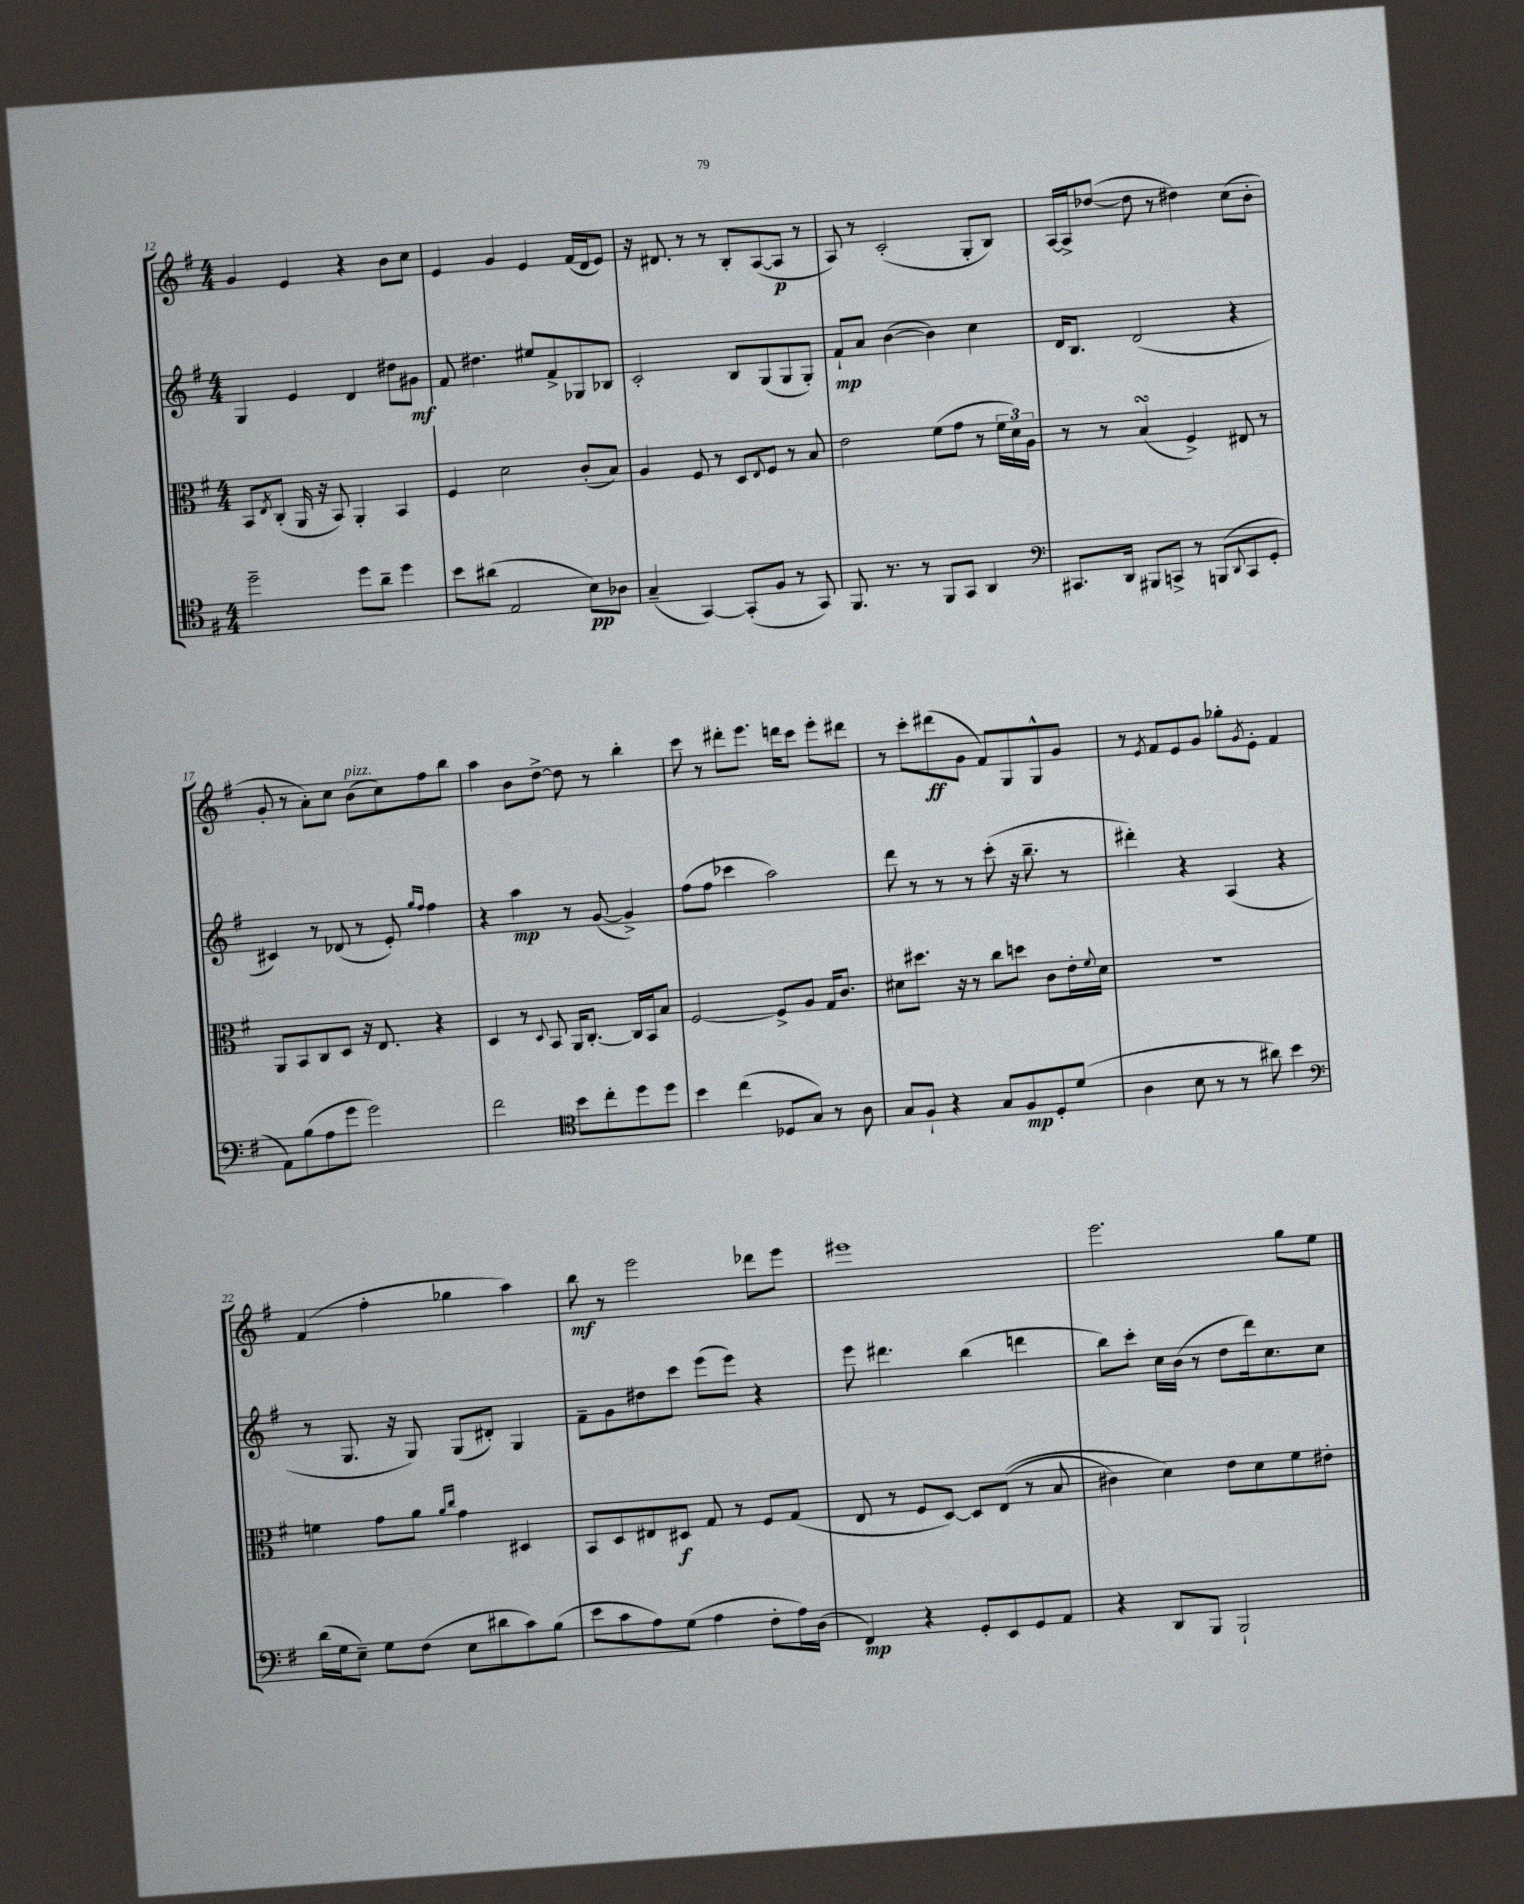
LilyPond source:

<<
\new StaffGroup <<
\new Staff = "s0" {
    \clef treble \key g \major \numericTimeSignature \time 4/4
    g'4 e'4 r4 b'8 c''8 |
    e'4 g'4 e'4 fis'16( d'16 e'8) |
    r16 dis'8. r8 r8 b8-. a8~( a8\p r8 |
    a8) r8 c'2-.( g8-. b8) |
    a16~ a16-> des''8~( des''8 r8 dis''4) c''8( b'8-. |
    g'8-. r8 a'8-.) c''8 b'8^\markup { \italic "pizz." }( c''8) fis''8 b''8 |
    a''4 b'8 d''8~-> d''8 r8 b''4-. |
    c'''8 r8 dis'''8-. e'''8. d'''16 c'''8 e'''8-. dis'''8 |
    r8 c'''8-. dis'''8\ff( g'8 fis'8) g8 g8-^ g'8 |
    r8 \acciaccatura { e'8 } fis'8 e'8 g'8 ges''8-. \acciaccatura { g'8 } e'8-. fis'4 |
    fis'4( fis''4-. ges''4 a''4) |
    b''8\mf r8 e'''2 des'''8 e'''8 |
    eis'''1 |
    e'''2. g''8 e''8 \bar "|." |
}
\new Staff = "s1" {
    \clef treble \key g \major \numericTimeSignature \time 4/4
    g4 e'4 d'4 dis''8 gis'8\mf |
    fis'8 dis''4. eis''8 fis'8-> ges8 bes8 |
    c'2-. b8 g8( g8 g8-.) |
    fis'8-!\mp a'8 b'4~( b'4) c''4 |
    d'16 b8. d'2( r4 |
    cis'4) r8 des'8( r8 e'8-.) \grace { g''16 fis''16 } fis''4 |
    r4 a''4\mp r8 g'8~( g'4->) |
    fis''8( fis''8 ces'''4 a''2) |
    d'''8 r8 r8 r8 c'''8-.( r16 b''8.-- r8 |
    dis'''4-.) r4 a4( r4 |
    r8 g8. r16 g8) g8( dis'8-.) g4 |
    fis'8-- g'8 dis''8 c'''8 e'''8( e'''8) r4 |
    e'''8 dis'''4. b''4( d'''4 |
    b''8) c'''8-. c''16 b'16( r8 d''8 d'''16) c''8. c''8 \bar "|." |
}
\new Staff = "s2" {
    \clef alto \key g \major \numericTimeSignature \time 4/4
    b,8 \acciaccatura { e8 } c8-.( a,16 r16 b,8) a,4-. b,4 |
    fis4 d'2 c'8-.( b8) |
    a4 fis8 r8 d8 \appoggiatura { e8 } fis8 r8 b8 |
    e'2 fis'8( g'8 r8 \tuplet 3/2 { fis'16 d'16) a16 } |
    r8 r8 b4\turn( fis4->) eis8 r8 |
    a,8 b,8 c8 d8 r16 e8. r4 |
    d4 r8 \appoggiatura { d8 } b,8 a,16 c8.~-. c16 b,16 b8 |
    fis2~ fis8-> a8 g16 c'8. |
    dis'8 dis''8. r16 r8 c''8 d''8 c'8 e'16-. \appoggiatura { fis'8 } dis'16 |
    R1 |
    f'4 g'8 a'8 \grace { a'16 c''16 } g'4 dis4 |
    b,8 d8 eis8 dis8\f g8 r8 fis8 g8( |
    e8 r8 fis8 d8~) d8 e8(\( r8 b8 |
    cis'4) d'4\) e'8 d'8 fis'8 eis'8-. \bar "|." |
}
\new Staff = "s3" {
    \clef tenor \key g \major \numericTimeSignature \time 4/4
    d''2-- d''8 a'8-- d''4 |
    b'8 ais'8( e2 b8\pp) aes8 |
    g4--( g,4~) g,8-.( fis8 r8 g,8) |
    fis,8. r8. r8 fis,8 g,8 a,4 |
    \clef bass cis,8. d,16 bis,,8 c,8-> r8 b,,8( \appoggiatura { d,8 } c,8 g,8-. |
    a,8) b8( a8 g'8 g'2) |
    fis'2 \clef tenor b'8 c''8-. d''8 d''8 |
    b'4 c''4( des8 g8) r8 a8 |
    g8 fis8-! r4 g8 fis8\mp d8-. d'8( |
    a4 b8 r8 r8 ais'8) b'4 |
    \clef bass d'16( g16 e8--) g8 fis8( e8 dis'8 c'8) b8( |
    e'8 c'8 a8) g8( a4 fis8-. a16) d16( |
    fis,4\mp) r4 g,8-. e,8 g,8 a,8 |
    r4 d,8 b,,8 b,,2-! \bar "|." |
}
>>
>>
\layout { \context { \Score currentBarNumber = #12 } }
